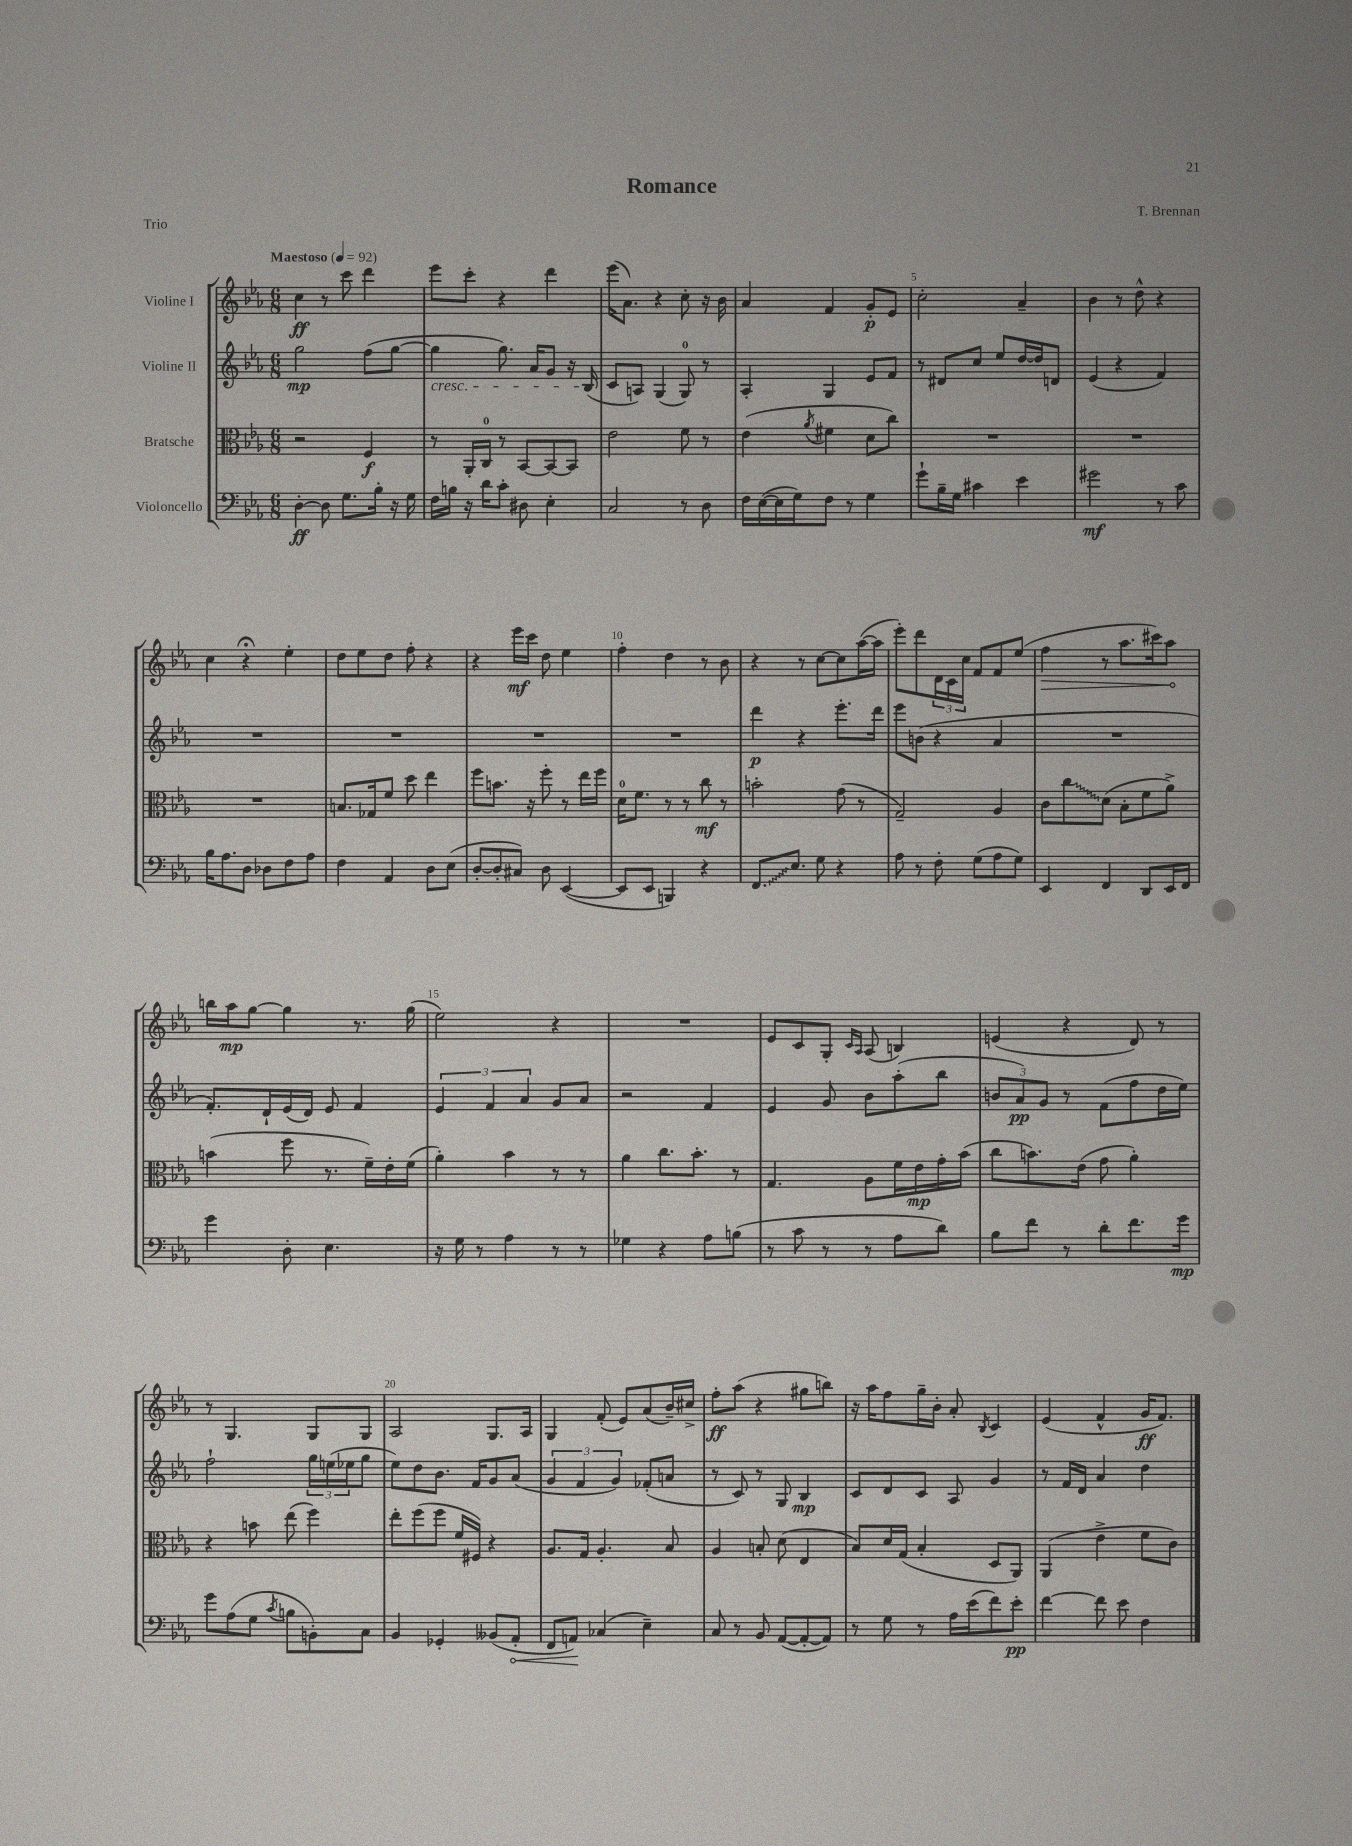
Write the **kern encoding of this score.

**kern	**kern	**kern	**kern
*staff4	*staff3	*staff2	*staff1
*clefF4	*clefC3	*clefG2	*clefG2
*k[b-e-a-]	*k[b-e-a-]	*k[b-e-a-]	*k[b-e-a-]
*M6/8	*M6/8	*M6/8	*M6/8
*MM92	*MM92	*MM92	*MM92
[4D'	2r	2gg	4cc
8D]	.	.	8r
8.G	.	.	8ccc
.	4F	(8ff	4ddd
16B-'	.	.	.
16r	.	[8gg	.
16G	.	.	.
=	=	=	=
16F	8r	4gg]	8eee-
16B	.	.	.
16r	16AA-'	.	8ccc'
16d	16C	.	.
8c'	8r	8.gg)	4r
8D#	[8BB-	.	.
.	.	16a-	.
4E-'	8BB-_	8g	4ddd
.	8BB-]	16r	.
.	.	(16B-	.
=	=	=	=
2C	2e-	8c	(16eee-
.	.	.	8.a-)
.	.	8A)	.
.	.	(4G	4r
8r	8f	8G)	8cc'
8D	8r	8r	16r
.	.	.	16b-
=	=	=	=
16F	(4e-	4A-'	4a-
([16E-	.	.	.
16E-]	.	.	.
16G)	.	.	.
.	8qa-	.	.
8F	4f#	4G	4f
8r	.	.	.
4G	8d	8e-	8g'
.	8cc)	8f	8e-
=	=	=	=
8g`	2.r	8r	2cc'
16B-~	.	8d#	.
16G	.	.	.
4c#	.	8cc	.
.	.	8ee-	.
4e-	.	[16dd	4a-~
.	.	16dd]	.
.	.	8d	.
=	=	=	=
2g#	2.r	(4e-	4b-
.	.	4r	8r
.	.	.	8dd^^
8r	.	4f)	4r
8c	.	.	.
=	=	=	=
16B-	2.r	2.r	4cc
8.A-	.	.	.
8D	.	.	4r;
8D-	.	.	.
8F	.	.	4ee-'
8A-	.	.	.
=	=	=	=
4F	8.B	2.r	8dd
.	.	.	8ee-
.	16G-	.	.
4AA-	8f	.	8dd
.	8dd	.	8ff'
8D	4ee-	.	4r
(8E-	.	.	.
=	=	=	=
[8D'	8ff	2.r	4r
8D']	8.b	.	.
8C#)	.	.	16eee-
.	16r	.	16ccc
8D	8ff'	.	8dd
([4EE-	8r	.	4ee-
.	16ee-	.	.
.	16ff	.	.
=	=	=	=
8EE-]	16d	2.r	4ff'
.	8.f	.	.
8EE-	.	.	.
4BBB)	8r	.	4dd
.	8r	.	.
4r	8cc	.	8r
.	8r	.	8b-
=	=	=	=
8.FF	2b'	4ddd	4r
8.E-	.	.	.
.	.	4r	8r
8G	.	.	[8cc
4r	(8g	8.eee-'	8cc]
.	8r	.	([16aa-
.	.	16ddd	16aa-]
=	=	=	=
8A-	2G~)	8eee-	8eee-')
8r	.	(8b	8ddd
8F'	.	4r	24d
.	.	.	24c
.	.	.	24cc
(8G	.	.	8f
8A-	4A-	4a-	8f
8G)	.	.	(8ee-
=	=	=	=
4EE-	8c	2.r	4ff
.	8cc	.	.
4FF	(8d	.	8r
.	8B-'	.	8.aa-
8DD	8f	.	.
.	.	.	16ccc#)
16EE-	8a-^)	.	8aa-
16FF	.	.	.
=	=	=	=
4g	(4b	8.f')	16bb
.	.	.	16aa-
.	.	.	[8gg
.	.	16d`	.
8D'	8ff	(16e-	4gg]
.	.	16d)	.
4.E-	8.r	8e-	.
.	.	4f	8.r
.	16f~)	.	.
.	16e-'	.	.
.	(16f	.	(16gg
=	=	=	=
16r	4a-')	6e-	2ee-)
16G	.	.	.
8r	.	.	.
.	.	6f	.
4A-	4b-	.	.
.	.	6a-	.
8r	8r	8g	4r
8r	8r	8a-	.
=	=	=	=
4G-	4a-	2r	2.r
4r	8.cc	.	.
.	8.b-'	.	.
8A-	.	4f	.
(8B	8r	.	.
=	=	=	=
8r	4.G	4e-	8e-
8c	.	.	8c
8r	.	8g	8G'
.	.	.	16qqc
.	.	.	16qqA-
8r	8A-	8b-	(8A-
8A-	16f	(8aa-'	4B)
.	16e-	.	.
8d)	16g'	8bb-	.
.	(16b-	.	.
=	=	=	=
8B-	8cc	12b	(4e
.	.	12a-)	.
8f	8.b)	.	.
.	.	12g	.
8r	.	8r	4r
.	(16e-	.	.
8d'	8g	(8f	.
8.f	4a-')	8ff	8d)
.	.	16dd	8r
16g	.	16ee-)	.
=	=	=	=
8g	4r	2ff`	8r
(8A-	.	.	4.G
8G	8b	.	.
8qc	.	.	.
8B	(8ee-	.	.
8BB')	4ff)	24gg	8G
.	.	(24ee	.
.	.	24ee-	.
8C	.	8gg	8G
=	=	=	=
4BB-	8ee-'	8ee-)	2A-
.	(8ff	8dd	.
4GG-'	8ff	8.b-	.
.	16f	.	.
.	16F#)	16f	.
(8BB--	4r	8g	8.G
8AA-'	.	(8a-	.
.	.	.	16A-
=	=	=	=
8FF	8.A-	6g	4G
8AA)	.	.	.
.	.	6f	.
.	16G	.	.
(4C-	4.A-'	.	(8f'
.	.	6g)	.
.	.	.	8e-)
4E-~)	.	(8f-'	(8a-
.	8B-	8a	16b-~)
.	.	.	16cc#^
=	=	=	=
8C	4A-	8r	8ff'
8r	.	8c)	(8aa-
8BB-	8B'	8r	4r
([8AA-	(8d	8G	.
8AA-'_	4E-	4B-	8gg#
8AA-])	.	.	8bb)
=	=	=	=
8r	8B-)	8c	16r
.	.	.	16aa-
8G	16d	8d	8ff
.	(16G	.	.
8r	4B-'	8c	16gg~
.	.	.	16b-'
16A-	.	8A-	8a-'
(16e-	.	.	.
.	.	.	8qB-
8f)	8D	4g	4c
8e-'	8AA-)	.	.
=	=	=	=
[4f	(4AA-	8r	(4e-
.	.	16f	.
.	.	16d	.
8f]	4e-^	4a-	4f^^
8e-	.	.	.
4F	8f	4dd	16g
.	.	.	8.f)
.	8c)	.	.
==	==	==	==
*-	*-	*-	*-
